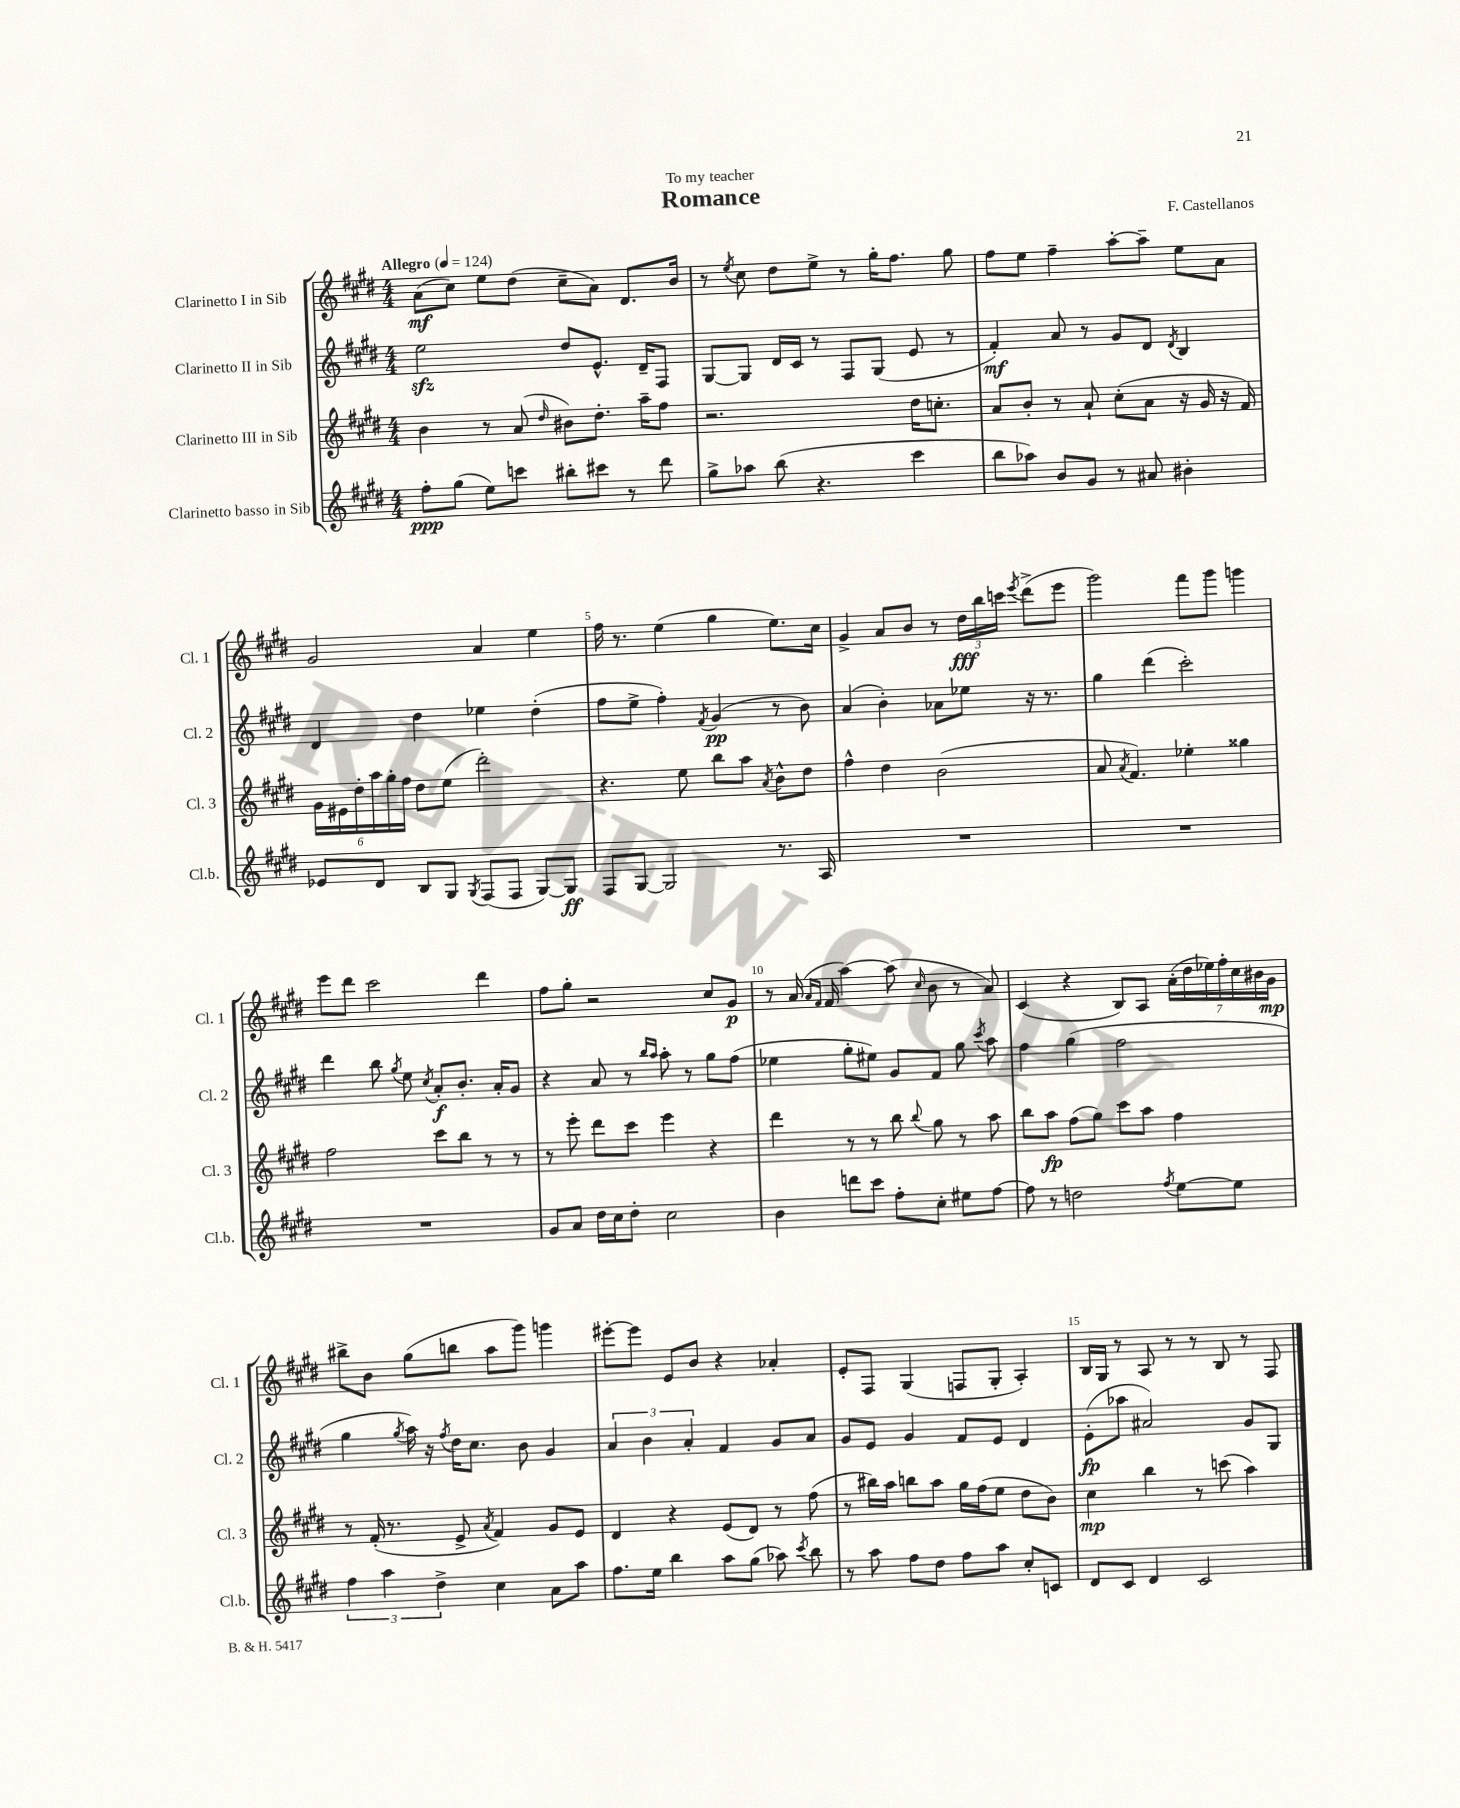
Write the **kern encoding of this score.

**kern	**dynam	**kern	**dynam	**kern	**dynam	**kern	**dynam
*part4	*part4	*part3	*part3	*part2	*part2	*part1	*part1
*staff4	*staff4	*staff3	*staff3	*staff2	*staff2	*staff1	*staff1
*I"Clarinetto basso in Sib	*	*I"Clarinetto III in Sib	*	*I"Clarinetto II in Sib	*	*I"Clarinetto I in Sib	*
*I'Cl.b.	*	*I'Cl. 3	*	*I'Cl. 2	*	*I'Cl. 1	*
*clefG2	*	*clefG2	*	*clefG2	*	*clefG2	*
*k[f#c#g#d#]	*	*k[f#c#g#d#]	*	*k[f#c#g#d#]	*	*k[f#c#g#d#]	*
*M4/4	*	*M4/4	*	*M4/4	*	*M4/4	*
*MM124	*	*MM124	*	*MM124	*	*MM124	*
=1	=1	=1	=1	=1	=1	=1	=1
!	!	!	!	!	!	!LO:TX:a:B:t=Allegro	!
8ff#'\L	ppp	4b\	.	2eezz\	.	(8a\L	mf
(8gg#\J	.	.	.	.	.	8cc#\J)	.
8ee\L)	.	8r	.	.	.	8ee\L	.
8cccn\J	.	(8a/	.	.	.	(8dd#\J	.
.	.	16qqdd#/	.	.	.	.	.
8bb#X'\L	.	8b#X\L)	.	8dd#/L	.	8cc#~\L	.
8ccc#X\J	.	8.dd#'\J	.	8.e^^/J	.	8a\J)	.
8r	.	.	.	.	.	8.d#/L	.
.	.	16aa~\KL	.	16d#~/KL	.	.	.
8ddd#\	.	8ff#\J	.	8F#/J	.	.	.
.	.	.	.	.	.	16b/Jk	.
=2	=2	=2	=2	=2	=2	=2	=2
8gg#^\L	.	2.r	.	[8G#/L	.	8r	.
.	.	.	.	.	.	8qee/	.
8aa-X\J	.	.	.	8G#/J]	.	8cc#\	.
(8bb\	.	.	.	16d#/LL	.	8dd#\L	.
.	.	.	.	16c#/JJ	.	.	.
4.r	.	.	.	8r	.	8ee^\J	.
.	.	.	.	8F#/L	.	8r	.
.	.	.	.	(8G#/J	.	16gg#'\KL	.
.	.	.	.	.	.	8.ff#\J	.
4ccc#\	.	16dd#\KL	.	8e/	.	.	.
.	.	8.ccn'\J	.	.	.	.	.
.	.	.	.	8r	.	8gg#\	.
=3	=3	=3	=3	=3	=3	=3	=3
8bb\L	.	8a/L	.	4f#'/)	mf	8ff#\L	.
8aa-X\J)	.	8b'/J	.	.	.	8ee\J	.
8b/L	.	8r	.	8a/	.	4ff#~\	.
8g#/J	.	8a`/	.	8r	.	.	.
8r	.	(8cc#'\L	.	8g#/L	.	[8aa'\L	.
8a#X/	.	8a\J	.	8d#/J	.	8aa~\J]	.
.	.	.	.	8qd#/	.	.	.
4b#X'\	.	16r	.	4B/	.	8ee\L	.
.	.	16g#/	.	.	.	.	.
.	.	16r	.	.	.	8a\J	.
.	.	16f#/)	.	.	.	.	.
!!LO:LB:g=z
=4	=4	=4	=4	=4	=4	=4	=4
8e-X/L	.	24g#\LL	.	4d#/	.	2g#/	.
.	.	24e#X\	.	.	.	.	.
.	.	24dd#'\	.	.	.	.	.
8d#/J	.	24aa\	.	.	.	.	.
.	.	24gg#'\	.	.	.	.	.
.	.	24ff#\JJ	.	.	.	.	.
8B/L	.	8dd#\L	.	4dd#\	.	.	.
8G#/J	.	(8ee\J	.	.	.	.	.
8qG#/	.	.	.	.	.	.	.
(8F#/L	.	2ddd#'\)	.	4ee-X\	.	4a/	.
8F#/J	.	.	.	.	.	.	.
[8G#/L)	.	.	.	(4dd#'\	.	4ee\	.
8G#/J]	ff	.	.	.	.	.	.
=5	=5	=5	=5	=5	=5	=5	=5
8F#/L	.	4.r	.	8ff#\L	.	16ff#\	.
.	.	.	.	.	.	8.r	.
[8G#/J	.	.	.	8ee^\J	.	.	.
2G#/]	.	.	.	4ff#'\)	.	(4ee\	.
.	.	8ee\	.	.	.	.	.
.	.	.	.	8qf#/	.	.	.
.	.	8bb\L	.	(4g#/	pp	4gg#\	.
.	.	8aa\J	.	.	.	.	.
.	.	8qa/	.	.	.	.	.
8.r	.	8b^^\L	.	8r	.	8.ee\L)	.
.	.	8dd#\J	.	8b\)	.	.	.
16A/	.	.	.	.	.	16cc#\Jk	.
=6	=6	=6	=6	=6	=6	=6	=6
1r	.	4ff#^^\	.	(4a/	.	4g#^/	.
.	.	4dd#\	.	4b'\)	.	8a/L	.
.	.	.	.	.	.	8b/J	.
.	.	(2b\	.	8a-X\L	.	8r	.
.	.	.	.	8ee-X\J	.	24dd#\LL	fff
.	.	.	.	.	.	24bb\	.
.	.	.	.	.	.	24cccn\JJ	.
.	.	.	.	.	.	8qeee/	.
.	.	.	.	16r	.	(8ddd#^\L	.
.	.	.	.	8.r	.	.	.
.	.	.	.	.	.	8eee\J	.
=7	=7	=7	=7	=7	=7	=7	=7
1r	.	8a/	.	4gg#\	.	2ggg#\)	.
.	.	8qa/	.	.	.	.	.
.	.	4.f#/)	.	.	.	.	.
.	.	.	.	(4ddd#\	.	.	.
.	.	4ee-X'\	.	2ccc#'\)	.	8fff#\L	.
.	.	.	.	.	.	8ggg#\J	.
.	.	4gg##X\	.	.	.	4gggn\	.
!!LO:LB:g=z
=8	=8	=8	=8	=8	=8	=8	=8
1r	.	2ff#\	.	4ddd#\	.	8eee\L	.
.	.	.	.	.	.	8ddd#\J	.
.	.	.	.	8bb\	.	2ccc#\	.
.	.	.	.	8qgg#/	.	.	.
.	.	.	.	8ee\	.	.	.
.	.	.	.	8qcc#/	.	.	.
.	.	8ccc#\L	.	8a'/L	f	.	.
.	.	8bb\J	.	8.b'/J	.	.	.
.	.	8r	.	.	.	4ddd#\	.
.	.	.	.	16a'/KL	.	.	.
.	.	8r	.	8g#/J	.	.	.
=9	=9	=9	=9	=9	=9	=9	=9
8g#/L	.	8r	.	4r	.	8ff#\L	.
8a/J	.	8eee'\	.	.	.	8gg#'\J	.
16dd#\LL	.	8ddd#\L	.	8a/	.	2r	.
16cc#\J	.	.	.	.	.	.	.
8dd#'\J	.	8ccc#\J	.	8r	.	.	.
.	.	.	.	16qqbb/LL	.	.	.
.	.	.	.	16qqaa/JJ	.	.	.
2cc#\	.	4eee\	.	8aa'\	.	.	.
.	.	.	.	8r	.	.	.
.	.	4r	.	8gg#\L	.	8cc#/L	.
.	.	.	.	(8ff#\J	.	8g#/J	p
=10	=10	=10	=10	=10	=10	=10	=10
4b\	.	4ddd#\	.	4ee-X\	.	8r	.
.	.	.	.	.	.	(16a/	.
.	.	.	.	.	.	16qqa/LL	.
.	.	.	.	.	.	16qqf#/JJ	.
.	.	.	.	.	.	16f#/	.
8dddn\L	.	8r	.	8gg#'\L	.	[4aa\)	.
8ccc#\J	.	8r	.	8ee#X\J)	.	.	.
8ff#'\L	.	8bb\	.	8g#/L	.	(8aa\]	.
.	.	8qqbb/	.	.	.	16qqcc#/	.
8cc#'\J	.	8gg#\	.	8f#/J	.	8b\	.
8ee#X\L	.	8r	.	8gg#\	.	8r	.
.	.	.	.	8qccc#/	.	.	.
[8ff#\J	.	8aa\	.	8aa\	.	8a/)	.
=11	=11	=11	=11	=11	=11	=11	=11
8ff#\]	.	8bb\L	.	4ff#\	.	(4c#/	.
8r	.	8aa\J	fp	.	.	.	.
2ddn\	.	(8ff#\L	.	(4gg#\	.	4r	.
.	.	8gg#\J)	.	.	.	.	.
.	.	8ccc#\L	.	2ff#\	.	8B/L)	.
.	.	8aa\J	.	.	.	8A/J	.
8qff#/	.	.	.	.	.	.	.
[8ee\L	.	4ff#\	.	.	.	(28a'\LL	.
.	.	.	.	.	.	28dd#\	.
.	.	.	.	.	.	28ee-X\)	.
.	.	.	.	.	.	28ff#'\	.
8ee\J]	.	.	.	.	.	.	.
.	.	.	.	.	.	28cc#\	.
.	.	.	.	.	.	28b#X\	.
.	.	.	.	.	.	28g#\JJ	mp
!!LO:LB:g=z
=12	=12	=12	=12	=12	=12	=12	=12
6ff#\	.	8r	.	4gg#\	.	8bb#X^\L	.
.	.	(16f#'/	.	.	.	8b\J	.
6aa\	.	.	.	.	.	.	.
.	.	8.r	.	.	.	.	.
.	.	.	.	8qgg#/	.	.	.
.	.	.	.	16aa\)	.	(8gg#\L	.
.	.	.	.	16r	.	.	.
6dd#^\	.	.	.	.	.	.	.
.	.	.	.	8qff#/	.	.	.
.	.	8e^/	.	16dd#\KL	.	8bbn\J	.
.	.	.	.	8.cc#\J	.	.	.
.	.	8qa/	.	.	.	.	.
4cc#\	.	4f#/)	.	.	.	8aa\L	.
.	.	.	.	8b\	.	8ggg#\J)	.
8a\L	.	8g#/L	.	4g#/	.	4gggn\	.
8aa\J	.	8e/J	.	.	.	.	.
=13	=13	=13	=13	=13	=13	=13	=13
8.ff#\L	.	4d#/	.	6a/	.	[8eee#X'\L	.
.	.	.	.	.	.	8eee#\J]	.
.	.	.	.	6b\	.	.	.
16ee\Jk	.	.	.	.	.	.	.
4bb\	.	4r	.	.	.	8e/L	.
.	.	.	.	6a'/	.	.	.
.	.	.	.	.	.	8b/J	.
8aa\L	.	(8e/L	.	4f#/	.	4r	.
(8gg#\J	.	8d#/J)	.	.	.	.	.
8aa-X\)	.	8r	.	8g#/L	.	4a-X'/	.
8qccc#/	.	.	.	.	.	.	.
8bb\	.	(8ff#\	.	8a/J	.	.	.
=14	=14	=14	=14	=14	=14	=14	=14
8r	.	8r	.	8g#/L	.	8e'/L	.
8aa\	.	16bb#X\LL)	.	8e/J	.	8F#/J	.
.	.	16aa\JJ	.	.	.	.	.
8ff#\L	.	8bbn\L	.	4g#/	.	(4G#/	.
8dd#\J	.	8aa\J	.	.	.	.	.
8ff#\L	.	16gg#\LL	.	8f#/L	.	8Fn/L	.
.	.	(16ff#\J	.	.	.	.	.
8aa\J	.	8ee\J	.	8e/J	.	8G#'/J	.
8cc#'/L	.	8dd#\L	.	4d#/	.	4A'/)	.
8cn/J	.	8b\J)	.	.	.	.	.
=15	=15	=15	=15	=15	=15	=15	=15
8d#/L	.	4cc#\	mp	(8e'\L	fp	16B/LL	.
.	.	.	.	.	.	16G#/JJ	.
8c#/J	.	.	.	8aa-X\J	.	8r	.
4d#/	.	4bb\	.	2a#X/)	.	8A/	.
.	.	.	.	.	.	8r	.
2c#/	.	8r	.	.	.	8r	.
.	.	(8cccn\	.	.	.	8B/	.
.	.	4aa\)	.	8g#/L	.	8r	.
.	.	.	.	8G#/J	.	8F#/	.
==	==	==	==	==	==	==	==
*-	*-	*-	*-	*-	*-	*-	*-
